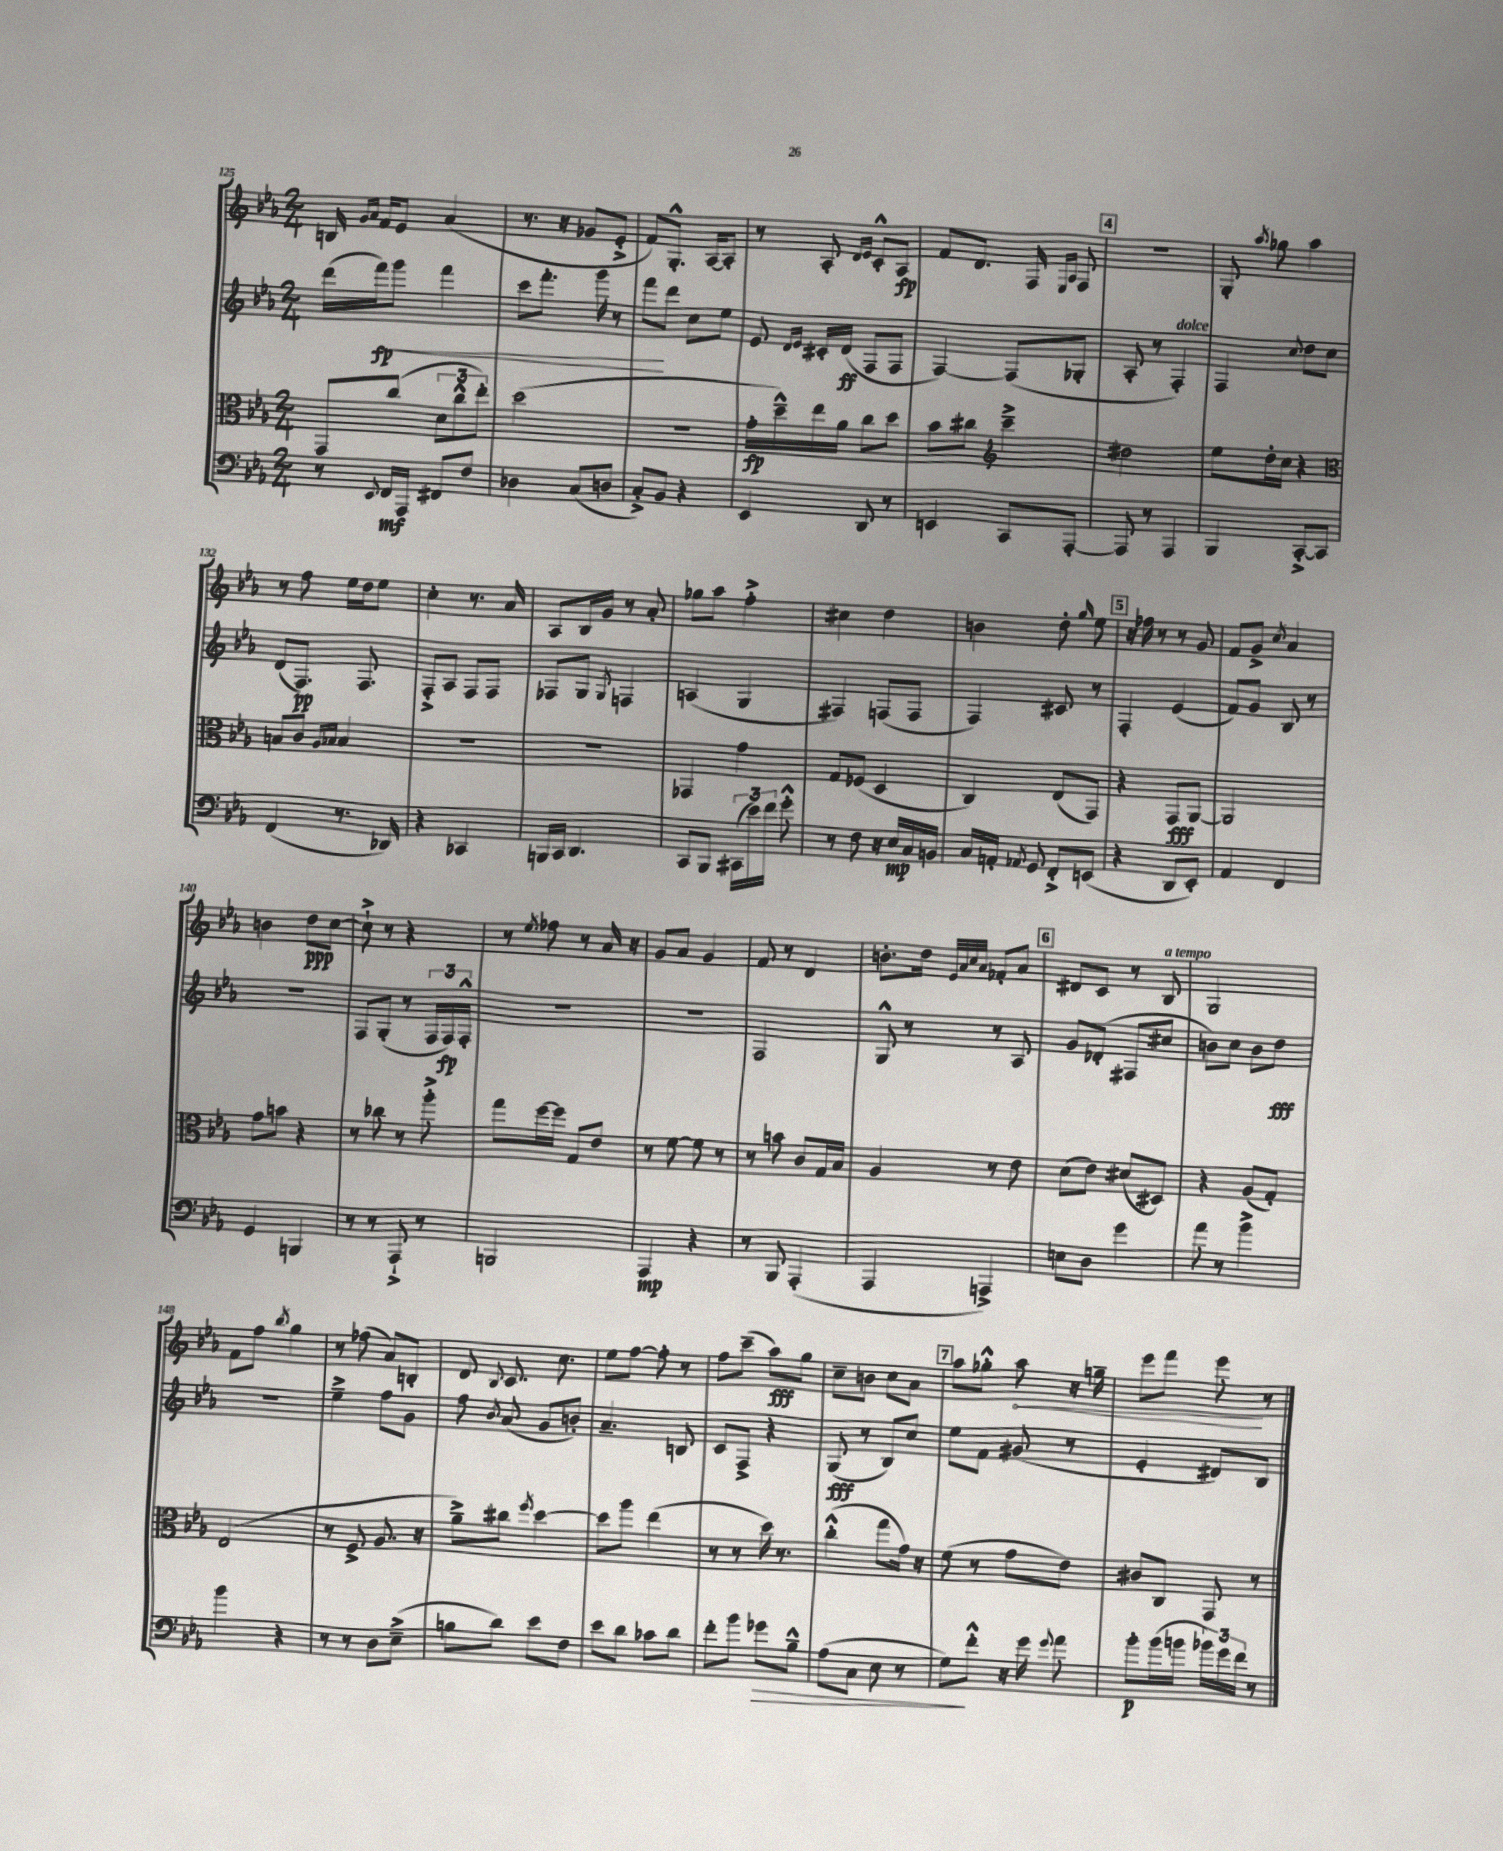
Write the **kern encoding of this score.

**kern	**dynam	**kern	**dynam	**kern	**dynam	**kern	**dynam
*part4	*part4	*part3	*part3	*part2	*part2	*part1	*part1
*staff4	*staff4	*staff3	*staff3	*staff2	*staff2	*staff1	*staff1
*clefF4	*	*clefC3	*	*clefG2	*	*clefG2	*
*k[b-e-a-]	*	*k[b-e-a-]	*	*k[b-e-a-]	*	*k[b-e-a-]	*
*M2/4	*	*M2/4	*	*M2/4	*	*M2/4	*
=125	=125	=125	=125	=125	=125	=125	=125
8r	.	8GG/L	.	(16ddd\LL	.	16Bn/	.
.	.	.	.	.	.	16qqg/LL	.
.	.	.	.	.	.	16qqa-/JJ	.
.	.	.	.	16fff\J)	fp	16f/KL	.
8qqEE-/	.	.	.	.	.	.	.
!	!	!	!	!	!LO:HP:b	!	!
16FF/LL	mf	(8cc/J	.	8ggg\J	<	8e-/J	.
16AAA-/JJ	.	.	.	.	.	.	.
8FF#X/L	.	12d\L	.	4fff\	.	(4a-/	.
.	.	12cc^^\	.	.	.	.	.
8F/J	.	.	.	.	.	.	.
.	.	12ee-'\J)	.	.	.	.	.
=126	=126	=126	=126	=126	=126	=126	=126
4D-X\	.	(2dd\	.	8ccc\L	.	8.r	.
.	.	.	.	8.fff'\J	.	.	.
.	.	.	.	.	.	16r	.
(8C/L	.	.	.	.	.	8g-X/L	.
.	.	.	.	16ggg\	.	.	.
8Dn/J	.	.	.	8r	.	8e-'^/J	.
=127	=127	=127	=127	=127	=127	=127	=127
8C'^/L)	.	2r	.	8fff\L	.	8f/L)	.
8BB-/J	.	.	.	8ddd\J	[	8.G'^^/J	.
4r	.	.	.	8cc\L	.	.	.
.	.	.	.	.	.	[16A-/KL	.
.	.	.	.	8ee-\J	.	8A-'/J]	.
=128	=128	=128	=128	=128	=128	=128	=128
4EE-/	.	16g'\LL	fp	8e-/	.	8r	.
.	.	16dd~^^\)	.	.	.	.	.
.	.	.	.	16qqd/LL	.	.	.
.	.	.	.	16qqe-/JJ	.	.	.
.	.	16ee-\	.	16c#X'/LL	.	8A-'/	.
.	.	16a-\JJ	.	(16d/JJ	ff	.	.
.	.	.	.	.	.	16qqd/LL	.
.	.	.	.	.	.	16qqe-/JJ	.
8DD/	.	8cc\L	.	8F/L	.	8c'^^/L	.
8r	.	8dd\J	.	8F/J	.	8A-/J	fp
=129	=129	=129	=129	=129	=129	=129	=129
4EEn/	.	8b-\L	.	[4F/)	.	8f/L	.
.	.	8cc#X\J	.	.	.	8.d/J	.
*	*	*clefG2	*	*	*	*	*
8CC/L	.	4ccc~^\	.	(8F/L]	.	.	.
.	.	.	.	.	.	16F/	.
.	.	.	.	.	.	16qqE-/LL	.
.	.	.	.	.	.	16qqA-/JJ	.
[8AAA-'/J	.	.	.	8G-X'/J	.	8F/	.
!!LO:REH:place=s1:t=4
=130	=130	=130	=130	=130	=130	=130	=130
8AAA-/]	.	2dd#X\	.	8A-'/	.	2r	.
8r	.	.	.	8r	.	.	.
!	!	!	!	!LO:TX:a:i:t=dolce	!	!	!
4AAA-/	.	.	.	4F'/)	.	.	.
=131	=131	=131	=131	=131	=131	=131	=131
4BBB-/	.	8ee-\L	.	4F/	.	8G'/	.
.	.	.	.	.	.	8qaa-/	.
.	.	16dd'\L	.	.	.	8gg-X\	.
.	.	16cc\JJ	.	.	.	.	.
.	.	.	.	8qqcc/	.	.	.
[8CC'^/L	.	4r	.	8dd\L	.	4aa-\	.
8CC/J]	.	.	.	8cc\J	.	.	.
!!LO:LB:g=z
=132	=132	=132	=132	=132	=132	=132	=132
*	*	*clefC3	*	*	*	*	*
(4FF/	.	8Bn/L	.	(8d/L	.	8r	.
.	.	8c/J	.	8.F/J)	pp	8ff\	.
.	.	16qqA-/LL	.	.	.	.	.
.	.	16qqB-X/JJ	.	.	.	.	.
8.r	.	4B-/	.	.	.	16ee-\LL	.
.	.	.	.	8.F/	.	16dd\J	.
.	.	.	.	.	.	8ee-\J	.
16DD-X/)	.	.	.	.	.	.	.
=133	=133	=133	=133	=133	=133	=133	=133
4r	.	2r	.	8F'^/L	.	4cc'\	.
.	.	.	.	8A-/J	.	.	.
4CC-X/	.	.	.	8F/L	.	8.r	.
.	.	.	.	8F/J	.	.	.
.	.	.	.	.	.	16a-/	.
=134	=134	=134	=134	=134	=134	=134	=134
16BBBn/LL	.	2r	.	8F-X/L	.	8A-/L	.
16CC/JJ	.	.	.	.	.	.	.
4.DD/	.	.	.	8G/J	.	16B-/L	.
.	.	.	.	.	.	16g/JJ	.
.	.	.	.	8qG/	.	.	.
.	.	.	.	4Fn/	.	8r	.
.	.	.	.	.	.	8a-'/	.
=135	=135	=135	=135	=135	=135	=135	=135
8CC/L	.	4GG-X/	.	(4An/	.	8gg-X\L	.
8BBB-/J	.	.	.	.	.	8aa-\J	.
(24CC#X\LL	.	4g\	.	4G/	.	4ff'^\	.
24e-\)	.	.	.	.	.	.	.
24f\JJ	.	.	.	.	.	.	.
8g'^^\	.	.	.	.	.	.	.
=136	=136	=136	=136	=136	=136	=136	=136
8r	.	8G/L	.	4F#X/)	.	4cc#X\	.
8F\	.	(8F-X/J	.	.	.	.	.
16r	.	4D/	.	(8Fn/L	.	4dd\	.
16E-/LL	mp	.	.	.	.	.	.
16C/	.	.	.	8F/J	.	.	.
16BBn/JJ	.	.	.	.	.	.	.
=137	=137	=137	=137	=137	=137	=137	=137
16C/LL	.	4C/)	.	4F/)	.	4bn\	.
16AAn'/JJ	.	.	.	.	.	.	.
8qAA-X/	.	.	.	.	.	.	.
8GG/	.	.	.	.	.	.	.
8FF'^/L	.	(8E-/L	.	8c#X/	.	8dd'\	.
.	.	.	.	.	.	16qqgg/	.
(8EEn/J	.	8GG/J)	.	8r	.	8ee-\	.
!!LO:REH:place=s1:t=5
=138	=138	=138	=138	=138	=138	=138	=138
4r	.	4r	.	4F'/	.	16r	.
.	.	.	.	.	.	16ff-X\	.
.	.	.	.	.	.	8r	.
8DD/L	.	8GG/L	fff	(4e-/	.	8r	.
8EE-'/J)	.	[8AA-/J	.	.	.	8g/	.
=139	=139	=139	=139	=139	=139	=139	=139
4AA-/	.	2AA-/]	.	8f/L)	.	8f/L	.
.	.	.	.	8g/J	.	8g^/J	.
.	.	.	.	.	.	8qcc/	.
4FF/	.	.	.	8B-/	.	4a-/	.
.	.	.	.	8r	.	.	.
!!LO:LB:g=z
=140	=140	=140	=140	=140	=140	=140	=140
4GG/	.	8g\L	.	2r	.	4bn\	.
.	.	8bn\J	.	.	.	.	.
4BBBn/	.	4r	.	.	.	8dd\L	ppp
.	.	.	.	.	.	[8cc\J	.
=141	=141	=141	=141	=141	=141	=141	=141
8r	.	8r	.	8F/L	.	8cc`^\]	.
8r	.	8cc-X\	.	(8G'/J	.	8r	.
8AAA-`^/	.	8r	.	8r	.	4r	.
8r	.	8aa-'^\	.	24F/LL	.	.	.
.	.	.	.	24F/)	fp	.	.
.	.	.	.	24F'^^/JJ	.	.	.
=142	=142	=142	=142	=142	=142	=142	=142
2BBBn/	.	8gg\L	.	2r	.	8r	.
.	.	.	.	.	.	8qee-/	.
.	.	[16ff\L	.	.	.	8ff-X\	.
.	.	16ff\JJ]	.	.	.	.	.
.	.	8G/L	.	.	.	8r	.
.	.	8e-/J	.	.	.	16a-/	.
.	.	.	.	.	.	16r	.
=143	=143	=143	=143	=143	=143	=143	=143
4AAA-/	mp	8r	.	2r	.	8g/L	.
.	.	[8f\	.	.	.	8a-/J	.
4r	.	8f\]	.	.	.	4g/	.
.	.	8r	.	.	.	.	.
=144	=144	=144	=144	=144	=144	=144	=144
8r	.	8r	.	2F/	.	8f/	.
8BBB-/	.	8bn\	.	.	.	8r	.
(4AAA-'/	.	8c/L	.	.	.	4d/	.
.	.	16G/L	.	.	.	.	.
.	.	16B-/JJ	.	.	.	.	.
=145	=145	=145	=145	=145	=145	=145	=145
4AAA-/	.	4A-/	.	8G^^/	.	8.bn'\L	.
.	.	.	.	8r	.	.	.
.	.	.	.	.	.	16dd\Jk	.
.	.	.	.	.	.	32qqe-/LLL	.
.	.	.	.	.	.	32qqa-/	.
.	.	.	.	.	.	32qqcc/	.
.	.	.	.	.	.	32qqa-/JJJ	.
4AAAn^/)	.	8r	.	8r	.	8f-X'/L	.
.	.	8e-\	.	8A-/	.	8a-/J	.
!!LO:REH:place=s1:t=6
=146	=146	=146	=146	=146	=146	=146	=146
8En\L	.	(8d\L	.	8g/L	.	8d#X/L	.
8D\J	.	8e-\J)	.	(8d-X'/J	.	8c/J	.
4g\	.	(8d#X/L	.	8F#X/L	.	8r	.
!	!	!	!	!	!	!LO:TX:a:i:t=a tempo	!
.	.	8D#X/J)	.	8cc#X/J	.	8B-/	.
=147	=147	=147	=147	=147	=147	=147	=147
8a-\	.	4r	.	8bn\L)	.	2G/	.
8r	.	.	.	8cc\J	.	.	.
4b-^\	.	(8A-/L	.	8b\L	.	.	.
.	.	8G'/J)	.	8dd\J	fff	.	.
!!LO:LB:g=z
=148	=148	=148	=148	=148	=148	=148	=148
4b-\	.	(2E-/	.	2r	.	8f\L	.
.	.	.	.	.	.	8ff\J	.
.	.	.	.	.	.	8qbb-/	.
4r	.	.	.	.	.	4gg\	.
=149	=149	=149	=149	=149	=149	=149	=149
8r	.	8r	.	4ee-~^\	.	8r	.
8r	.	8F^/	.	.	.	(8ff-X\	.
8D\L	.	8.A-/	.	8ff\L	.	8a-/L)	.
(8E-~^\J	.	.	.	8g\J	.	8Bn'/J	.
.	.	16r	.	.	.	.	.
=150	=150	=150	=150	=150	=150	=150	=150
8Bn\L	.	8a-~^\L)	.	8ff\	.	8d/	.
.	.	.	.	8qb-/	.	8qqB-/	.
8d\J)	.	8cc#X\J	.	(8a-/	.	8.c/	.
.	.	8qff/	.	.	.	.	.
8e-\L	.	[4dd\	.	8g/L	.	.	.
.	.	.	.	.	.	8.cc\	.
8F\J	.	.	.	8bn'/J)	.	.	.
=151	=151	=151	=151	=151	=151	=151	=151
8e-\L	.	8dd\L]	.	4.a-~/	.	8ee-\L	.
8d\J	.	8aa-\J	.	.	.	[8ff\J	.
8c-X\L	.	(4ee-\	.	.	.	8ff'\]	.
8d\J	.	.	.	8Bn/	.	8r	.
=152	=152	=152	=152	=152	=152	=152	=152
8f'\L	.	8r	.	8c/L	.	8ff\L	.
8b-\J	.	8r	.	8F^/J	.	(8ccc~\J	.
!	!LO:HP:b	!	!	!	!	!	!
8g-X\L	>	16dd\)	.	4r	.	8aa-\L)	fff
.	.	8.r	.	.	.	.	.
8B-~^^\J	.	.	.	.	.	8gg\J	.
=153	=153	=153	=153	=153	=153	=153	=153
(8A-\L	.	(4cc'^^\	.	(8G/	fff	8cc~\L	.
8C\J	.	.	.	8r	.	8bn\J	.
8E-\	.	8gg\L	.	8B-/L)	.	8cc\L	.
8r	.	16g\Jk)	.	8cc/J	.	8a-\J	.
.	.	16r	.	.	.	.	.
!!LO:REH:place=s1:t=7
=154	=154	=154	=154	=154	=154	=154	=154
8G\L)	.	(8f\	.	8ee-\L	.	8aa-\L	.
8f'^^\J	]	8r	.	8f\J	.	8gg-X'^^\J	.
!	!	!	!	!	!	!	!LO:HP:b
16r	.	8g\L	.	(8g#X/	.	8aa-\	<
16g\	.	.	.	.	.	.	.
8qqg/	.	.	.	.	.	.	.
8a-\	.	8e-\J)	.	8r	.	16r	.
.	.	.	.	.	.	16ggn~\	.
=155	=155	=155	=155	=155	=155	=155	=155
8b-'\L	p	8c#X/L	.	4e-'/	.	8eee-\L	.
(16b-\L	.	8C/J	.	.	.	8fff\J	.
16bn\JJ	.	.	.	.	.	.	.
24b-X\LL)	.	8GG/	.	8d#X/L)	.	8eee-\	.
24g\	.	.	.	.	.	.	.
24f\JJ	.	.	.	.	.	.	.
8r	.	8r	.	8B-/J	.	8r	[
==	==	==	==	==	==	==	==
*-	*-	*-	*-	*-	*-	*-	*-
